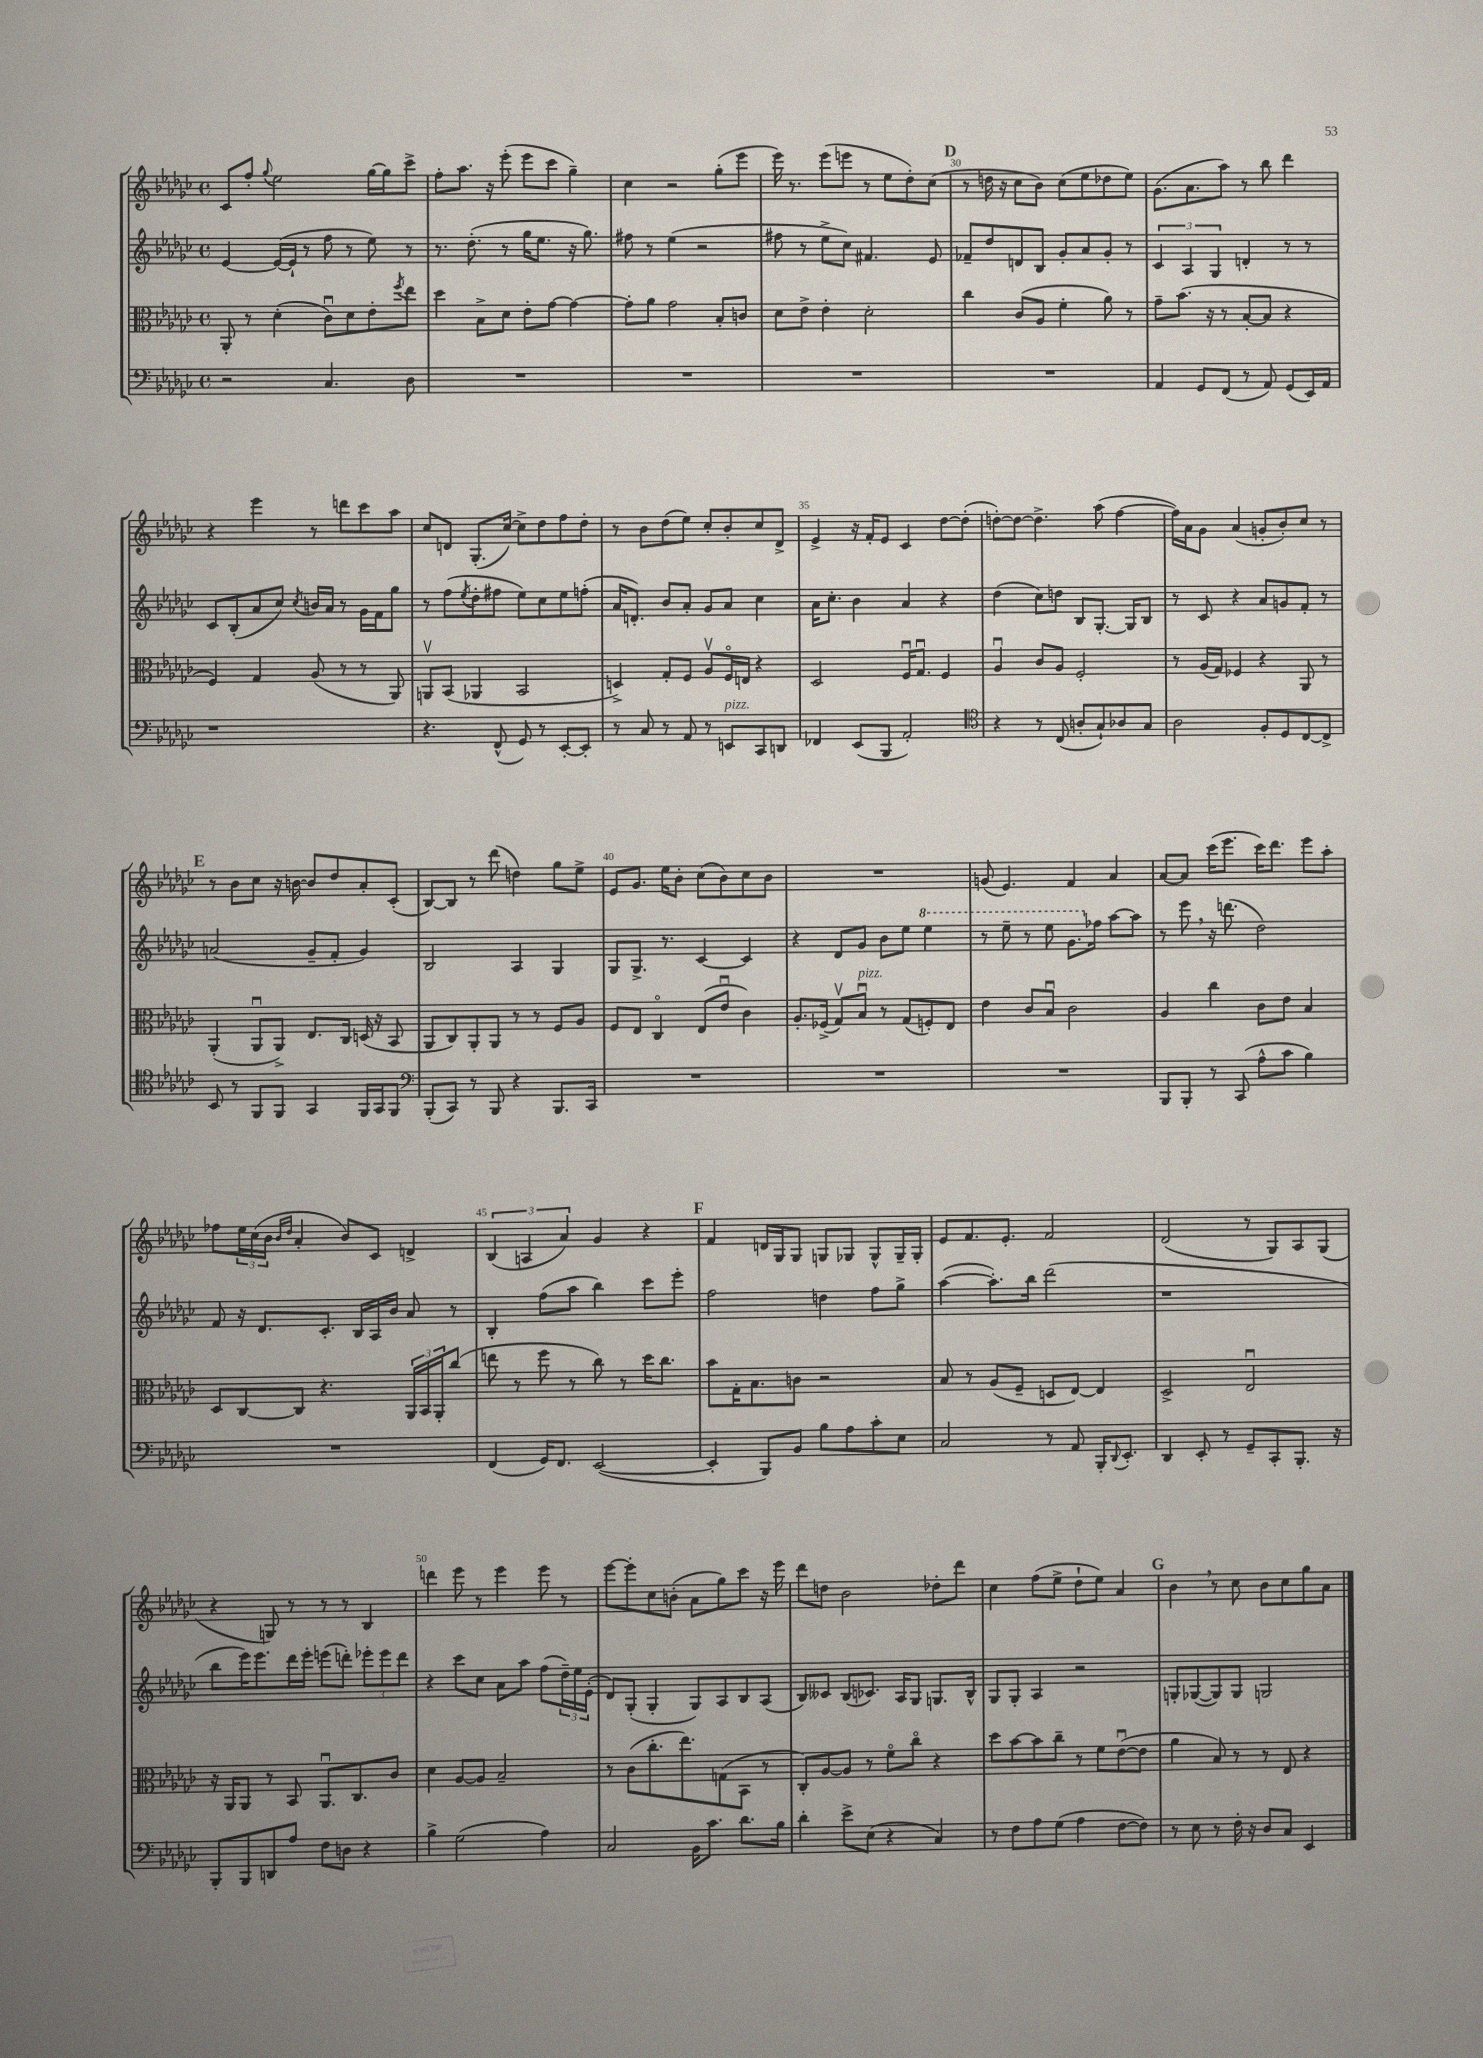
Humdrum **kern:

**kern	**kern	**kern	**kern
*staff4	*staff3	*staff2	*staff1
*clefF4	*clefC3	*clefG2	*clefG2
*k[b-e-a-d-g-c-]	*k[b-e-a-d-g-c-]	*k[b-e-a-d-g-c-]	*k[b-e-a-d-g-c-]
*M4/4	*M4/4	*M4/4	*M4/4
*met(c)	*met(c)	*met(c)	*met(c)
2r	8AA-'/	[4e-/	8c-/L
.	8r	.	8ff'/J
.	.	.	8qqgg-/
.	(4d-'\	(16e-/_LL	2ee-\
.	.	16e-`/]JJ	.
.	.	8r	.
4.C-/	8c-u\L)	8ff\	.
.	8d-\	8r	.
.	8e-'\	8ee-\)	[16gg-\LL
.	.	.	16gg-\]J
.	8qff/	.	.
8D-\	8ee-\J	8r	8ccc-^\J
=	=	=	=
1r	4dd-\	8.r	8ff'\L
.	.	.	8.aa-\J
.	.	(8.dd-'\	.
.	8B-^\L	.	.
.	.	.	16r
.	8d-\J	8r	(8eee-'\
.	8e-'\L	16gg-\LK	8eee-\L
.	.	8.ee-\J	.
.	[8g-\J	.	8ccc-\J
.	4g-\_	16r	4gg-~\)
.	.	8.gg-\)	.
=	=	=	=
1r	8g-'\]L	8ff#\	4cc-\
.	8a-\J	8r	.
.	2g-\	(4ee-\	2r
.	.	2r	.
.	8B-'/L	.	(8gg-'\L
.	8c/J	.	8eee-\J
=	=	=	=
1r	8d-\L	8ff#\	16eee-\)
.	.	.	8.r
.	8e-^\J	8r	.
.	4e-'\	8ee-^\L	(8eee-\L
.	.	8cc-\J)	8eee\J
.	2d-'\	4.f#/	8r
.	.	.	8ee-\L
.	.	.	8dd-'\)
.	.	8e-/	(8cc-\J
=	=	=	=
1r	4cc-\	8f-~/L	8r
.	.	8dd-/	16dd\
.	.	.	16r
.	(8c-/L	8d/	8cc-\L
.	8A-/J	8B-/J	8b-\J)
.	4f'\	8g-'/L	(8cc-\L
.	.	8a-/	8ee-\
.	8a-\)	8g-'/J	8dd-\
.	8r	8r	8ee-\J)
=	=	=	=
4AA-/	8g-~\L	6c-/	(8.g-\L
.	(8.b-\J	.	.
.	.	6A-/	.
.	.	.	8.a-\
8GG-/L	.	.	.
.	16r	.	.
.	.	6G-/	.
(8FF/J	8r	.	8aa-\J)
8r	[8B-'/L	4d'/	8r
8AA-/)	8B-/]J	.	8bb-\
(8GG-/L	4r	8r	4ddd-\
16EE-/L)	.	8r	.
16AA-/JJ	.	.	.
=	=	=	=
1r	4F/)	8c-/L	4r
.	.	(8B-'/	.
.	4G-/	8a-/	4eee-\
.	.	8cc-/J)	.
.	.	8qcc-/	.
.	(8A-/	16b/LL	8r
.	.	16a-/JJ	.
.	8r	8r	8ddd\L
.	8r	16g-\LL	8ccc-\
.	.	16f\J	.
.	8AA-/)	8gg-\J	8aa-\J
=	=	=	=
4.r	8AAv/L	8r	8cc-/L
.	(8BB-/J	(8ff\L	8d/J
.	.	8qee-/	.
.	4AA-/	8dd-'\	(8.G-'/L
(8FF^^/	.	8ff#\J	.
.	.	.	[16cc-/Jk)
8GG-/)	2BB-/	8ee-\L)	8cc-^\]L
8r	.	8cc-\	8dd-\
[8EE-'/L	.	8ee-\	8ff\
8EE-'/]J	.	(8ff'\J	8dd-'\J
=	=	=	=
8r	4D^/)	16a-/LK	8r
.	.	8.d'/J)	.
8C-/	.	.	8b-\L
8r	8G-'/L	8b-/L	(8dd-\
8AA-/	8F/J	8a-'/J	8ee-\J)
8r	8A-v/L	8g-/L	8cc-'/L
8EE/L	16Fo/L	8a-/J	8b-'/
.	16E/JJ	.	.
8CC-/	4r	4cc-\	8cc-/
8DD/J	.	.	8d-^/J
=	=	=	=
4FF-/	2D-/	16a-\LK	4e-^/
.	.	8.cc-'\J	.
(8EE-/L	.	4b-\	16r
.	.	.	16f'/LK
8BBB-/J	.	.	8e-/J
2AA-'/)	16Fu/LK	4a-/	4c-/
.	8.G-u/J	.	.
.	4F/	4r	[8dd-\L
.	.	.	(8dd-'\]J
=	=	=	=
*clefC4	*	*	*
4r	4A-u/	(4dd-\	[8dd'\L)
.	.	.	8dd\_J
8r	8c-/L	8cc-\L)	4.dd^\]
(8C-/	8A-/J	8dd\J	.
8A'/L	2F'/	8B-/L	.
8G-`/)	.	[8.G-'/J	(8aa-\
8A-/	.	.	[4ff\
.	.	16G-/]LK	.
8G-/J	.	8B-/J	.
=	=	=	=
2A-\	8r	8r	16ff\]LL)
.	.	.	16a-\J
.	(16A-/LL	8c-/	8g-\J
.	16G-/JJ)	.	.
.	4F-/	4r	(4a-/
8F'/L	4r	8a-/L	8g'/L
8D-/	.	8g/	8b-'/)
[8C-/	8AA-/	8f'/J	8cc-/J
8C-^/]J	8r	8r	8r
=	=	=	=
8BB-/	(4AA-'/	(2a/	8r
8r	.	.	8b-\L
8FF/L	8AA-u/L	.	8cc-\J
8FF/J	8AA-^/J)	.	16r
.	.	.	[16b\
4GG-/	8.E-/L	8g-~/L	8b/]L
.	.	8f'/J	8dd-/
.	16C-/Jk	.	.
16FF/LL	(16D/	4g-/)	8a-'/
16GG-/J	16r	.	.
8FF/J	8BB-/	.	(8c-'/J
=	=	=	=
*clefF4	*	*	*
(8BBB-'/L	8AA-/L	2B-/	[8B-/L)
8CC-/J)	8C-/)	.	8B-/]J
8r	8AA-'/	.	8r
8BBB-/	8AA-/J	.	(8ddd-\
4r	8r	4A-/	4dd\)
.	8r	.	.
8.BBB-/L	8F/L	4G-/	8gg-\L
.	8A-/J	.	8ee-^\J
16CC-/Jk	.	.	.
=	=	=	=
1r	8F/L	8G-/L	8e-/L
.	8E-/J	8.G-^/J	8.g-/J
.	4C-o/	.	.
.	.	8.r	16ee-\LK
.	.	.	8b-'\J
.	(8E-/L	[4c-/	(8cc-\L
.	8e-u/J	.	8b-\)
.	4c-\)	4c-/]	8cc-\
.	.	.	8b-\J
=	=	=	=
1r	8.A-'/L	4r	1r
.	(16F-^/Jk	.	.
.	8G-v/L)	8d-/L	.
.	8B-u/J	8g-/J	.
.	8r	8b-\L	.
.	(8G-/L	8ee-\J	.
.	8F'/)	4eee-\	.
.	8E-/J	.	.
=	=	=	=
1r	4e-\	8r	(8g/
.	.	8eee-~\	4.e-/)
.	8c-/L	8r	.
.	8B-u/J	8eee-\	.
.	2c-\	8.gg-\L	4f/
.	.	16ff-\Jk	.
.	.	[8aa-\L	4a-/
.	.	8aa-\]J	.
=	=	=	=
8BBB-/L	4A-/	8r	[8a-/L
8BBB-'/J	.	8eee-\	8a-/]J
8r	4cc-\	16r	(16ccc-\LK
.	.	(8.ddd\	8.eee-\J
(8CC-/	.	.	.
8A-^^\L	8c-\L	2dd-\)	16ccc-\LK)
.	.	.	8.ddd-\J
8c-\J	8e-\J	.	.
4B-\)	4B-/	.	8eee-\L
.	.	.	8aa-'\J
=	=	=	=
1r	8D-/L	8f/	8ff-\L
.	[8C-/	16r	24ee-\L
.	.	.	(24cc-\
.	.	8.d-/L	.
.	.	.	24b-\JJ
.	.	.	16qqb-/LL
.	.	.	16qqdd-/JJ
.	8C-/]J	.	4a-'/
.	4.r	8.c-'/J	.
.	.	.	8b-/L)
.	.	16B-/LL	.
.	.	16A-/	8c-/J
.	.	16b-/JJ	.
.	24AA-/LL	8a-/	4d^/
.	24BB-/	.	.
.	24AA-'/J	.	.
.	(8cc-/J	8r	.
=	=	=	=
(4FF/	8ee\	4B-'/	(6B-/
.	8r	.	.
.	.	.	6A/
16GG-/LK)	8ff\	(8ff\L	.
8.FF/J	.	.	.
.	.	.	6a-/)
.	8r	8aa-\J	.
([2EE-/	8cc-\)	4bb-\)	4g-/
.	8r	.	.
.	16dd-\LK	8ccc-\L	4r
.	8.cc-\J	.	.
.	.	8eee-'\J	.
=	=	=	=
4EE-'/]	8b-\L	2ff\	4f/
.	16G-'\K	.	.
.	8.B-\	.	.
8BBB-/L)	.	.	16d/LL
.	.	.	16G-/J
8BB-/J	8c\J	.	8G-/J
8B-\L	2r	4dd\	8G/L
8A-\	.	.	8G-/J
8c-'\	.	8ff\L	8G-^^/L
8E-\J	.	8gg-^\J	16G-~/L
.	.	.	16G-'/JJ
=	=	=	=
2C-/	8B-/	([4aa-\	8e-/L
.	8r	.	8.f/
.	(8A-/L	8.aa-'\]L)	.
.	.	.	8.e-'/J
.	8F~/J	.	.
.	.	16bb-\Jk	.
8r	8D/L	(2ddd-\	2f/
8AA-/	[8E-/J)	.	.
16BBB-'/LK	4E-/]	.	.
8qqDD-/	.	.	.
8.EE-'/J	.	.	.
=	=	=	=
4DD-/	2D-^/	1r	(2d-/
8EE-'/	.	.	.
8r	.	.	.
8GG-~/L	2E-u/	.	8r
8CC-'/	.	.	8G-/L)
8.BBB-'/J	.	.	8A-/
.	.	.	(8G-/J
16r	.	.	.
=	=	=	=
8BBB-'/L	16r	8bb-\L	4r
.	16AA-/LK	.	.
8BBB-/	8AA-/J	16eee-\K)	.
.	.	8.eee-\	.
8DD/	8r	.	8G/)
8A-/J	8BB-/	16ddd-\L	8r
.	.	16eee-'\JJ	.
8F\L	8.AA-u/L	(8eee\L	8r
8D\J	.	8ddd'\J)	8r
.	8.C-/	.	.
4r	.	12eee-'\L	4B-/
.	.	12eee-\	.
.	8c-/J	.	.
.	.	12ddd\J	.
=	=	=	=
4B-^\	4d-\	4r	4ddd\
(2G-\	[8A-/L	8ccc-\L	8eee-\
.	8A-/]J	8cc-\J	8r
.	2B-~/	8a-\L	4eee-\
.	.	8aa-\J	.
4A-\)	.	(8ff\L	8eee-\
.	.	24dd-~\L)	8r
.	.	24ee-\	.
.	.	(24e-'\JJ	.
=	=	=	=
2C-/	8r	8d-/L)	[8eee-\L
.	(8c-\L	(8G-'/J	8eee-'\]
.	8.cc-'\	4G-'/	8cc-\
.	.	.	(8b'\J
.	8.ee-\)	.	.
16BB-\LK	.	8G-/L)	8a-\L
8.c-\J	.	.	.
.	(8G\	8A-/	8gg-\)
8.d-\L	8BB-\J	8B-/	8ccc-\J
.	8r	(8A-/J	16r
16B-\Jk	.	.	16eee-\
=	=	=	=
4d-'\	8C-'/L)	8B-/L)	8ddd-\L
.	[8A-/	8c--/J	8dd\J
8e-^\L	8A-/]J	(8B-/L	2b-\
(8E-\J	8r	8.c-/J)	.
4r	8fo\L	.	.
.	.	16A-/LK	.
.	8cc-o\J	8G-/J	.
4C-/)	4r	8.G/L	8dd-'\L
.	.	.	8ddd-\J
.	.	16B-^^/Jk	.
=	=	=	=
8r	8dd-\L	8G-/L	4cc-\
8F\L	[8b-\	8G-'/J	.
8A-\	8b-\]	4A-/	(8ff\L
(8G-\J	8cc-~\J	.	8ee-^\J
4A-\	8r	2r	8dd-`\L
.	8f\L	.	8ee-\J)
[8F\L	([8e-u\	.	4a-/
8F\]J)	8e-\]J	.	.
=	=	=	=
8r	4a-\	8G'/L	4b-\
8E-\	.	([8G-/	.
8r	8B-/)	8G-/])	8r
16F'\	8r	8G-/J	8cc-\
16r	.	.	.
8D-/L	8r	2G/	8b-\L
8C-/J	8E-/	.	8cc-\
4EE-/	4r	.	8gg-\
.	.	.	8a-\J
==	==	==	==
*-	*-	*-	*-
